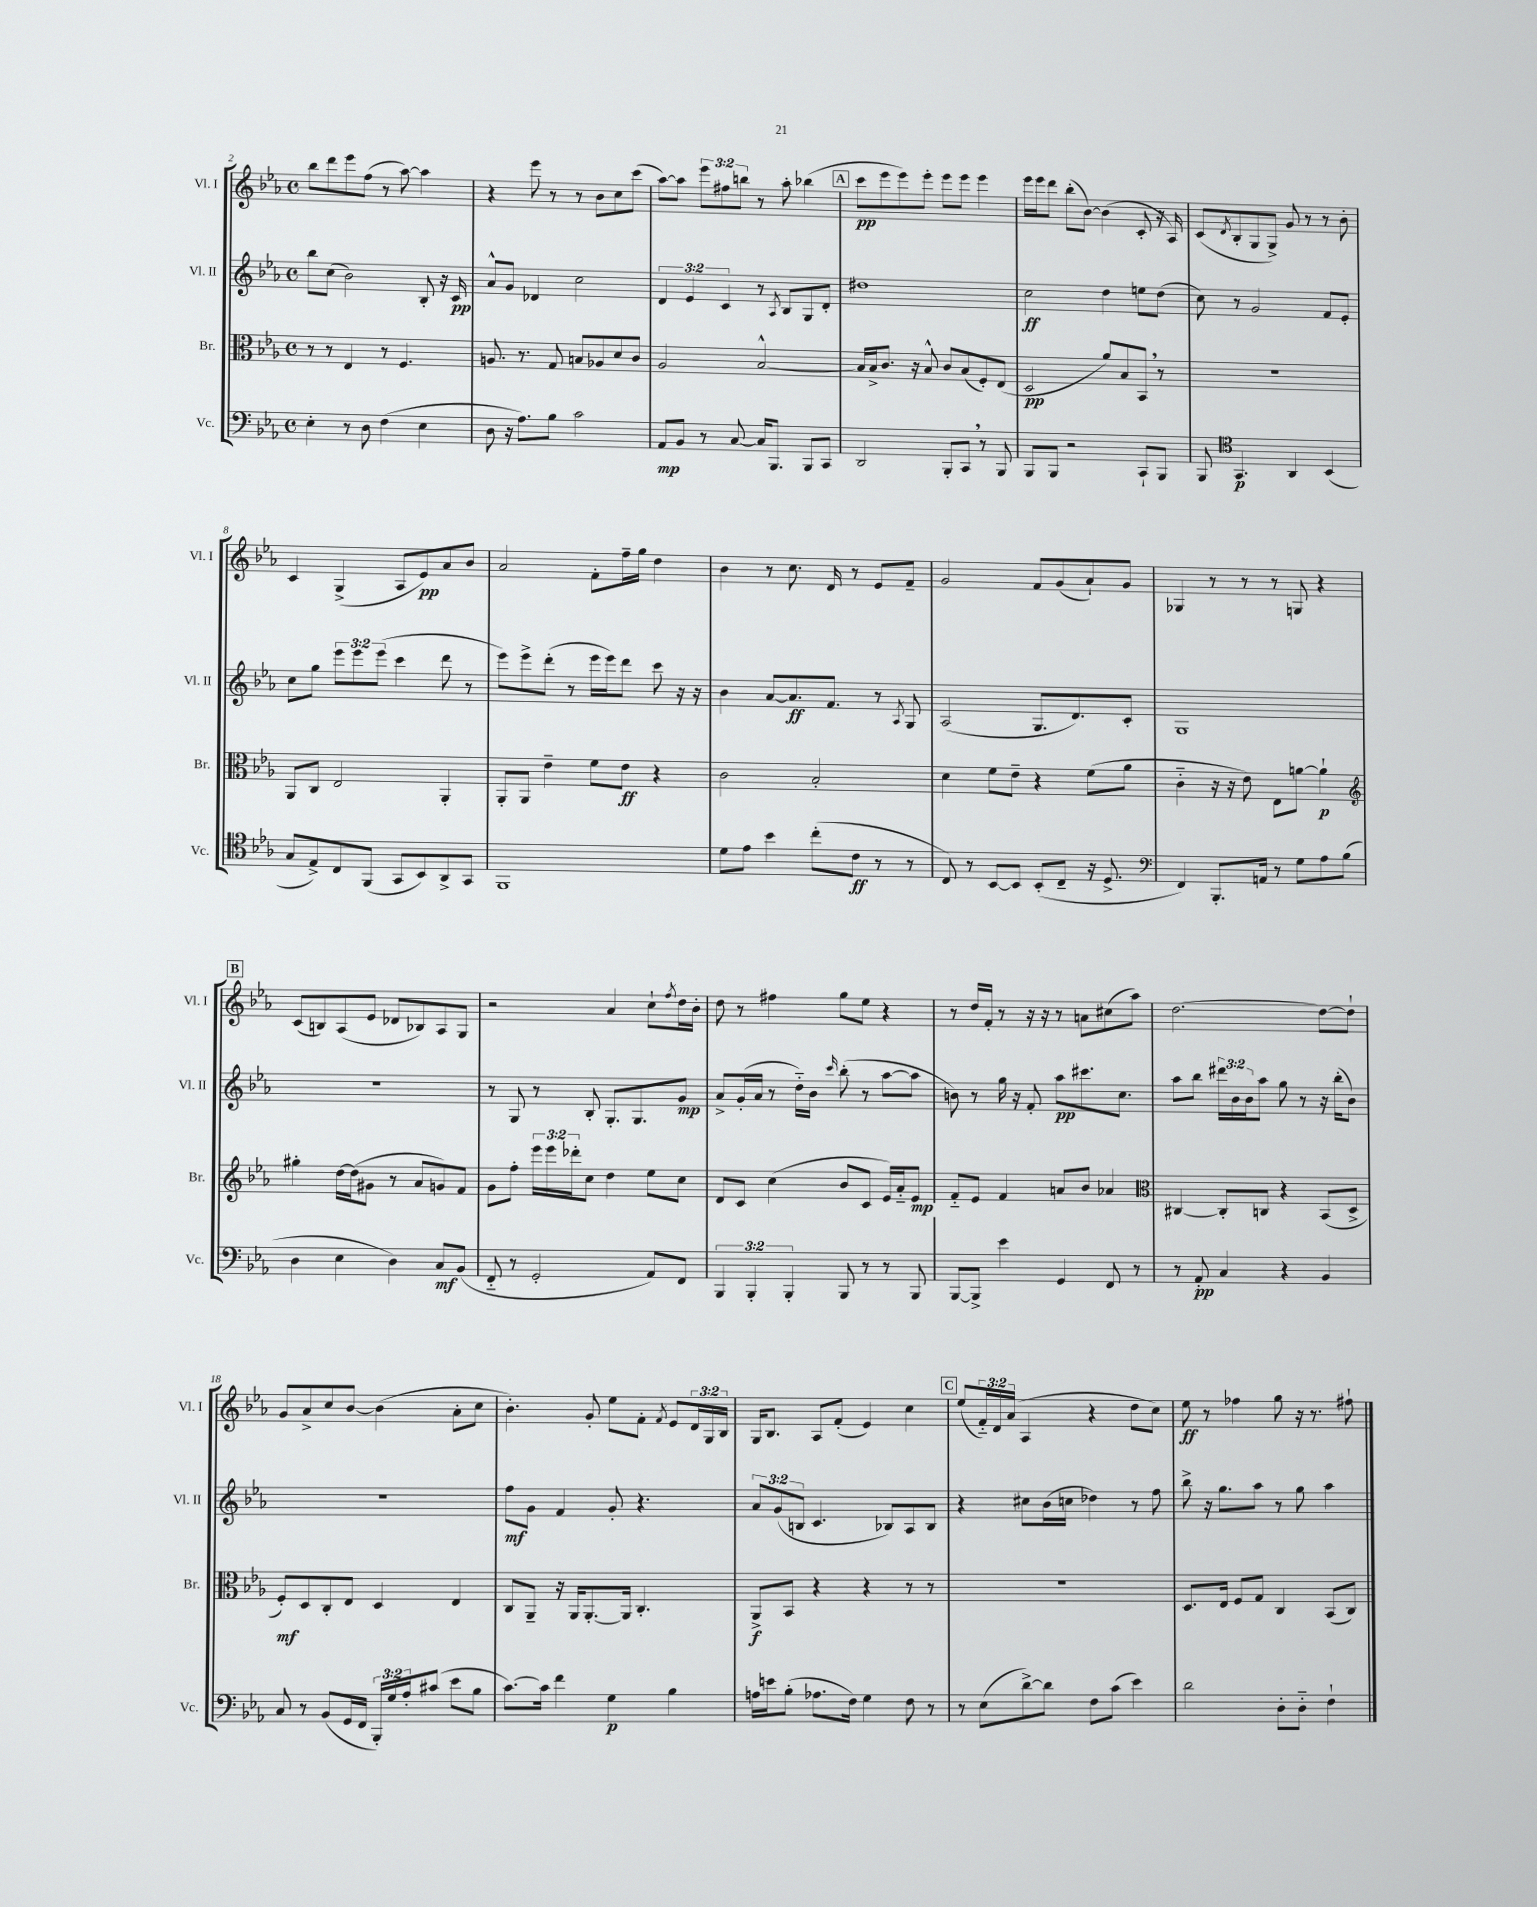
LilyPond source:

<<
\new StaffGroup <<
\new Staff = "s0" \with { instrumentName = "Vl. I" shortInstrumentName = "Vl. I" } {
    \clef treble \key ees \major \defaultTimeSignature \time 4/4 \override Staff.TupletNumber.text = #tuplet-number::calc-fraction-text
    bes''8 d'''8 ees'''8 f''8( r8 aes''8~) aes''4 |
    r4 ees'''8 r8 r8 bes'8 c''8 c'''8( |
    aes''8~) aes''8 \tuplet 3/2 { ees'''8 fis''8 b''8 } r8 aes''8-. bes''4( |
    \mark \markup { \box "A" } c'''8\pp ees'''8 ees'''8) ees'''8-. ees'''8 ees'''8 ees'''4 |
    ees'''16 ees'''16 d'''8 bes''8-.( bes'8~) bes'4( c'8-. r16 aes16) |
    c'8( \acciaccatura { d'8 } bes8-. g8 g8->) g'8 r8 r8 bes'8-. |
    c'4 g4->( aes8 ees'8\pp) aes'8 bes'8 |
    aes'2 f'8-. f''16-- g''16 d''4 |
    bes'4 r8 c''8. d'16 r8 ees'8 f'8-- |
    g'2 f'8 g'8( aes'8-!) g'8 |
    ges4 r8 r8 r8 g8 r4 |
    \mark \markup { \box "B" } c'8( b8) aes8( ees'8 des'8 bes8) aes8 g8 |
    r2 aes'4 c''8-! \acciaccatura { f''8 } d''16 bes'16-. |
    d''8 r8 fis''4 g''8 ees''8 r4 |
    r8 d''16 f'16-. r8 r16 r16 r8 a'8 cis''8( aes''8) |
    d''2.~ d''8~ d''8-! |
    g'8 aes'8-> c''8 bes'8~ bes'4( aes'8-. c''8 |
    bes'4.-.) g'8-. ees''8 f'8-. \acciaccatura { f'8 } ees'8 \tuplet 3/2 { d'16 g16 bes16 } |
    g16 bes8. aes8 f'8-.( ees'4) c''4 |
    \mark \markup { \box "C" } ees''8( \tuplet 3/2 { f'16-_) d'16 aes'16( } aes4 r4 d''8 c''8) |
    ees''8\ff r8 fes''4 g''8 r16 r8. fis''8-! \bar "|." |
}
\new Staff = "s1" \with { instrumentName = "Vl. II" shortInstrumentName = "Vl. II" } {
    \clef treble \key ees \major \defaultTimeSignature \time 4/4 \override Staff.TupletNumber.text = #tuplet-number::calc-fraction-text
    bes''8 c''8( bes'2) bes8-. r16 c'16\pp |
    aes'8-^ g'8 des'4 c''2 |
    \tuplet 3/2 { d'4 ees'4 c'4 } r8 \acciaccatura { aes8 } bes8 g8 d'8-. |
    \mark \markup { \box "A" } dis''1 |
    c''2\ff d''4 e''8 d''8( |
    c''8) r8 g'2 f'8 ees'8-. |
    c''8 g''8 \tuplet 3/2 { ees'''8 ees'''8 ees'''8( } c'''4 d'''8 r8 |
    ees'''8) ees'''8-> d'''8-.( r8 ees'''16 ees'''16) d'''8 c'''8 r16 r16 |
    bes'4 aes'8~ aes'8.\ff f'8. r8 \acciaccatura { aes8 } g8 |
    aes2( g8. d'8.) c'8-. |
    g1 |
    \mark \markup { \box "B" } r1 |
    r8 g8 r8 bes8-. g8.-. g8. g'8\mp |
    aes'8-> g'16-.( aes'16 r8 d''16-_) bes'16 \grace { c'''16 } bes''8-.( r8 aes''8~ aes''8 |
    b'8) r8 g''16 r16 f'8-. aes''8\pp cis'''8. c''8. |
    aes''8 bes''8 \tuplet 3/2 { dis'''16 bes'16 bes'16 } aes''8 g''8 r8 r16 bes''16-.( bes'8) |
    R1 |
    f''8\mf g'8 f'4 g'8-. r4. |
    \tuplet 3/2 { aes'8 g'8( b8 } c'4. bes8) aes8 bes8 |
    \mark \markup { \box "C" } r4 cis''8 bes'16( c''16 des''4) r8 f''8 |
    bes''8-> r16 g''8. aes''8 r8 g''8 aes''4 \bar "|." |
}
\new Staff = "s2" \with { instrumentName = "Br." shortInstrumentName = "Br." } {
    \clef alto \key ees \major \defaultTimeSignature \time 4/4 \override Staff.TupletNumber.text = #tuplet-number::calc-fraction-text
    r8 r8 ees4 r8 f4. |
    a8. r8. g8 b8 aes8 d'8 c'8 |
    aes2 bes2~-^ |
    \mark \markup { \box "A" } bes16 bes16-> c'8. r16 bes8-^ c'8 bes8( f8-.) ees8( |
    d2\pp aes'8) bes8 bes,8 \breathe r8 |
    R1 |
    aes,8 c8 ees2 aes,4-. |
    aes,8-. aes,8 ees'4-- f'8 ees'8\ff r4 |
    c'2 bes2-. |
    d'4 f'8 ees'8-- r4 f'8( aes'8 |
    c'4-_ r16 r16 ees'8) ees8 a'8~ a'4-!\p |
    \mark \markup { \box "B" } \clef treble gis''4-. d''16~ d''16( gis'8 r8 aes'8 g'8) f'8 |
    g'8 f''8-. \tuplet 3/2 { ees'''16 ees'''16 des'''16-. } c''8 d''4 ees''8 c''8 |
    d'8 c'8 c''4( bes'8 c'8 ees'16) aes'16-_ ees'8\mp |
    f'8-_ ees'8 f'4 a'8 bes'8 aes'4 |
    \clef alto cis4~ cis8-. c8 r4 bes,8( d8-> |
    f8-.\mf) d8 c8-. ees8 d4 ees4 |
    c8 aes,8-- r16 aes,16 aes,8.~-. aes,16 c4.-. |
    aes,8->\f bes,8 r4 r4 r8 r8 |
    \mark \markup { \box "C" } R1 |
    d8. ees16 f8 g8 c4 bes,8( c8) \bar "|." |
}
\new Staff = "s3" \with { instrumentName = "Vc." shortInstrumentName = "Vc." } {
    \clef bass \key ees \major \defaultTimeSignature \time 4/4 \override Staff.TupletNumber.text = #tuplet-number::calc-fraction-text
    ees4-. r8 d8 f4( ees4 |
    d8 r16 aes8.) bes8 c'2 |
    aes,8\mp bes,8 r8 c8~ c16 bes,,8. bes,,8 c,8 |
    \mark \markup { \box "A" } d,2 bes,,8-. c,8 \breathe r8 bes,,8 |
    bes,,8 bes,,8 r2 c,8-! bes,,8 |
    bes,,8 \clef tenor g,4.\p aes,4 bes,4( |
    g8 ees8->) c8 f,8( g,8 bes,8) aes,8-> g,8 |
    f,1 |
    d'8 ees'8 bes'4 c''8-.( c'8\ff r8 r8 |
    c8) r8 bes,8~ bes,8 bes,8-.( c8-- r16 d8.-> |
    \clef bass f,4) bes,,8.-. a,16 r8 g8 aes8 bes8( |
    \mark \markup { \box "B" } d4 ees4 d4) c8\mf bes,8( |
    f,8-_ r8 g,2-. aes,8) f,8 |
    \tuplet 3/2 { bes,,4 bes,,4-. bes,,4-. } bes,,8 r8 r8 bes,,8 |
    bes,,8~ bes,,8-> ees'4 g,4 f,8 r8 |
    r8 aes,8-.\pp c4 r4 bes,4 |
    c8 r8 bes,8( g,16 f,16 \tuplet 3/2 { bes,,16-.) g16 aes16-. } cis'8( ees'8 bes8 |
    c'8.~) c'16 f'4 g4\p bes4 |
    a16 e'16 bes8-.( aes8. f16) g4 f8 r8 |
    \mark \markup { \box "C" } r8 ees8( d'8~->) d'8 f8 c'8( ees'4) |
    d'2 d8-. d8-_ f4-! \bar "|." |
}
>>
>>
\layout { \context { \Score currentBarNumber = #2 } }
